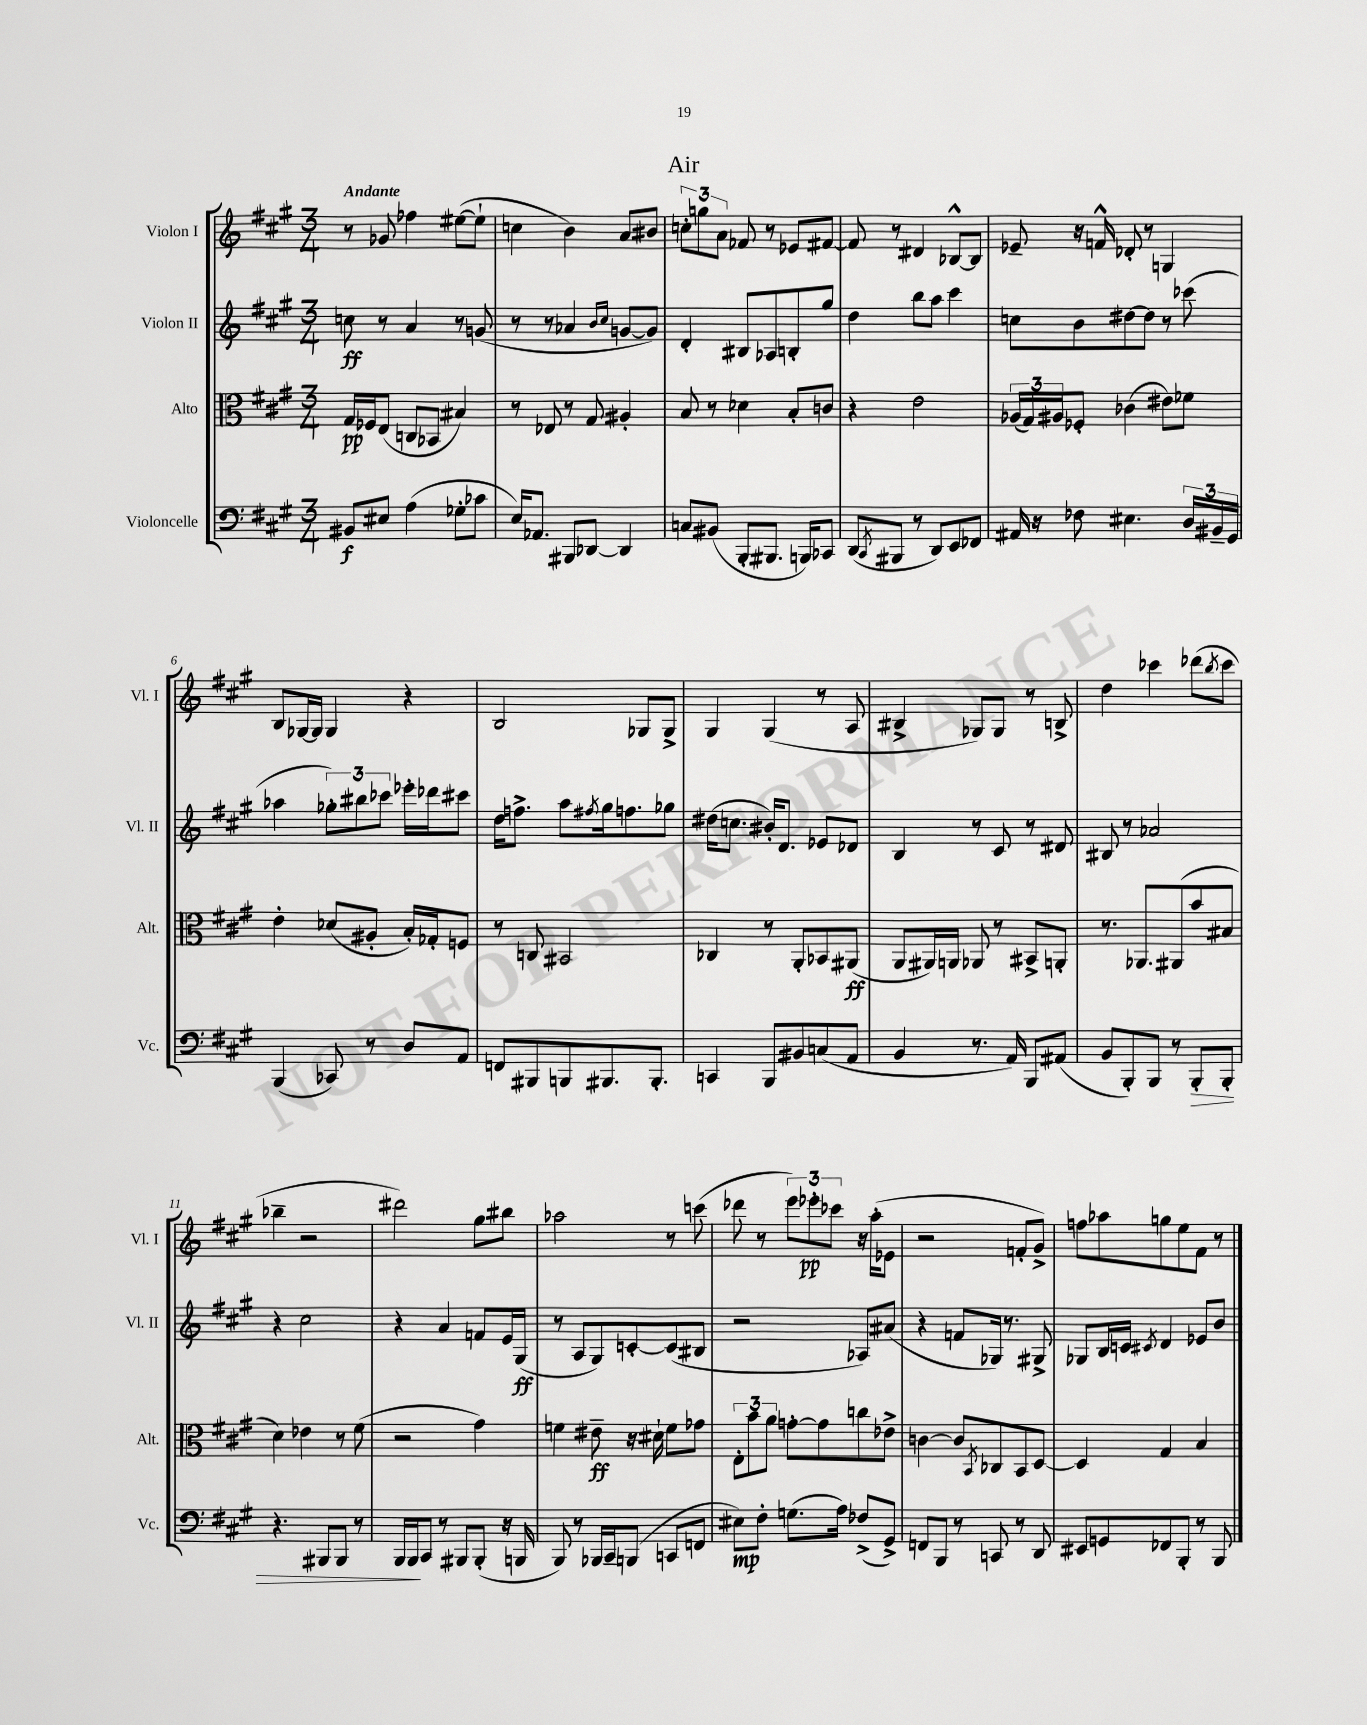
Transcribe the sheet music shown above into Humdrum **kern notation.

**kern	**kern	**kern	**kern
*staff4	*staff3	*staff2	*staff1
*clefF4	*clefC3	*clefG2	*clefG2
*k[f#c#g#]	*k[f#c#g#]	*k[f#c#g#]	*k[f#c#g#]
*M3/4	*M3/4	*M3/4	*M3/4
8BB#	16G#	8cc	8r
.	16F-	.	.
8E#	(8E	8r	8g-
(4A	8C	4a	4ff-
.	8BB-	.	.
8G-'	4B#)	8r	([8ee#
8c-	.	(8g	8ee#`]
=	=	=	=
16E)	8r	8r	4cc
8.AA-	.	.	.
.	8E-	8r	.
8BBB#	8r	4a-	4b)
[8DD-	8G#	.	.
.	.	16qqb	.
.	.	16qqcc#	.
4DD-]	4A#'	[8g	8a
.	.	8g])	8b#
=	=	=	=
8C	8B	4d'	12cc'
.	.	.	12gg
(8BB#	8r	.	.
.	.	.	12a
8BBB'	4d-	8B#	8f-
8.BBB#	.	8A-	8r
.	8B'	8B'	8e-
16BBB)	.	.	.
8CC-	8c	8gg#	[8f#
=	=	=	=
(8DD	4r	4dd	8f#]
8qCC#	.	.	.
8BBB#	.	.	8r
8r	2e	8bb	4d#
8DD)	.	8aa	.
8EE	.	4ccc#	[8B-^^
8FF-	.	.	8B-]
=	=	=	=
16AA#	(24A-	8cc	8e-~
.	24G#)	.	.
16r	.	.	.
.	24A#	.	.
8F-	8F-'	8b	16r
.	.	.	16f^^
4.E#	(4c-	[8dd#	8d-'
.	.	8dd#]	8r
.	8e#)	8r	4G
24D	8f-	(8ccc-	.
24BB#~	.	.	.
24GG#	.	.	.
=	=	=	=
(4BBB	4e'	4aa-	8B
.	.	.	[16G-
.	.	.	16G-]
8CC-)	(8d-	12gg-')	4G-
.	.	12bb#	.
8r	8A#'	.	.
.	.	12ccc-	.
8D	16B')	16eee-'	4r
.	16G-'	16ddd-	.
8AA	8F	8ccc#	.
=	=	=	=
8FF	8r	16dd	2B
.	.	8.ff^	.
8BBB#	8C	.	.
8BBB	2BB#	8aa	.
.	.	8qff#	.
8.BBB#	.	16gg#	.
.	.	8.ff	.
.	.	.	8G-
8.BBB#'	.	.	.
.	.	8gg-	8G-^
=	=	=	=
4CC	4C-	(16dd#	4G#
.	.	8.cc	.
8BBB	8r	16b#')	(4G#
.	.	8.d	.
8BB#	8AA'	.	.
(8C	8BB-	8e-	8r
8AA	(8AA#	8d-	8A
=	=	=	=
4BB	8AA	4B	4B#^
.	16AA#)	.	.
.	16AA	.	.
8.r	8AA-	8r	8G-)
.	8r	8c#	8G-
16AA)	.	.	.
8BBB	8BB#^	8r	8r
(8AA#	8AA'	8d#	8B^
=	=	=	=
8BB	8.r	8B#	4dd
8BBB')	.	8r	.
.	8.AA-	.	.
8BBB	.	2a-	4ccc-
8r	(8AA#	.	.
8BBB'	8b	.	(8ddd-
.	.	.	8qbb
8BBB'	8B#	.	8ccc-
=	=	=	=
4.r	4d)	4r	4bb-~
.	4e-	2cc#	2r
8BBB#	.	.	.
8BBB#	8r	.	.
8r	(8f#	.	.
=	=	=	=
16BBB	2r	4r	2ddd#)
16BBB	.	.	.
8CC#	.	.	.
8r	.	4a	.
8BBB#	.	.	.
(8BBB#'	4g#)	8f	8gg#
16r	.	16e	8bb#
16BBB	.	(16G#	.
=	=	=	=
8BBB)	4f	8r	2aa-
8r	.	8A	.
16BBB-	8e#~	8G#)	.
16CC#~	.	.	.
(8BBB	16r	[8c'	.
.	16d#`	.	.
8CC	8f	(8c]	8r
8FF	8g-	8B#	(8ccc
=	=	=	=
8E#)	12E'	2r	8ddd-
.	12b	.	.
8F#'	.	.	8r
.	12a	.	.
(8.G	[8g'	.	12eee)
.	.	.	12eee-'
.	8g]	.	.
.	.	.	12ccc-
16A)	.	.	.
(8F-^	8cc	8A-)	16r
.	.	.	(16aa'
8GG#^)	8e-^	(8a#	8e-
=	=	=	=
8FF	[4c	4r	2r
8BBB	.	.	.
8r	8c]	8f	.
.	8qBB	.	.
8CC	8C-	16G-)	.
.	.	8.r	.
8r	8BB	.	8f'
8DD	[8D	8G#^	8g#^)
=	=	=	=
8EE#	4D]	8G-	8ff
8GG	.	16B	8aa-
.	.	16c	.
.	.	8qc#	.
8FF-	4G#	4d	8gg
8BBB'	.	.	8ee
8r	4B	8e-	8f#
8BBB	.	8b	8r
==	==	==	==
*-	*-	*-	*-
